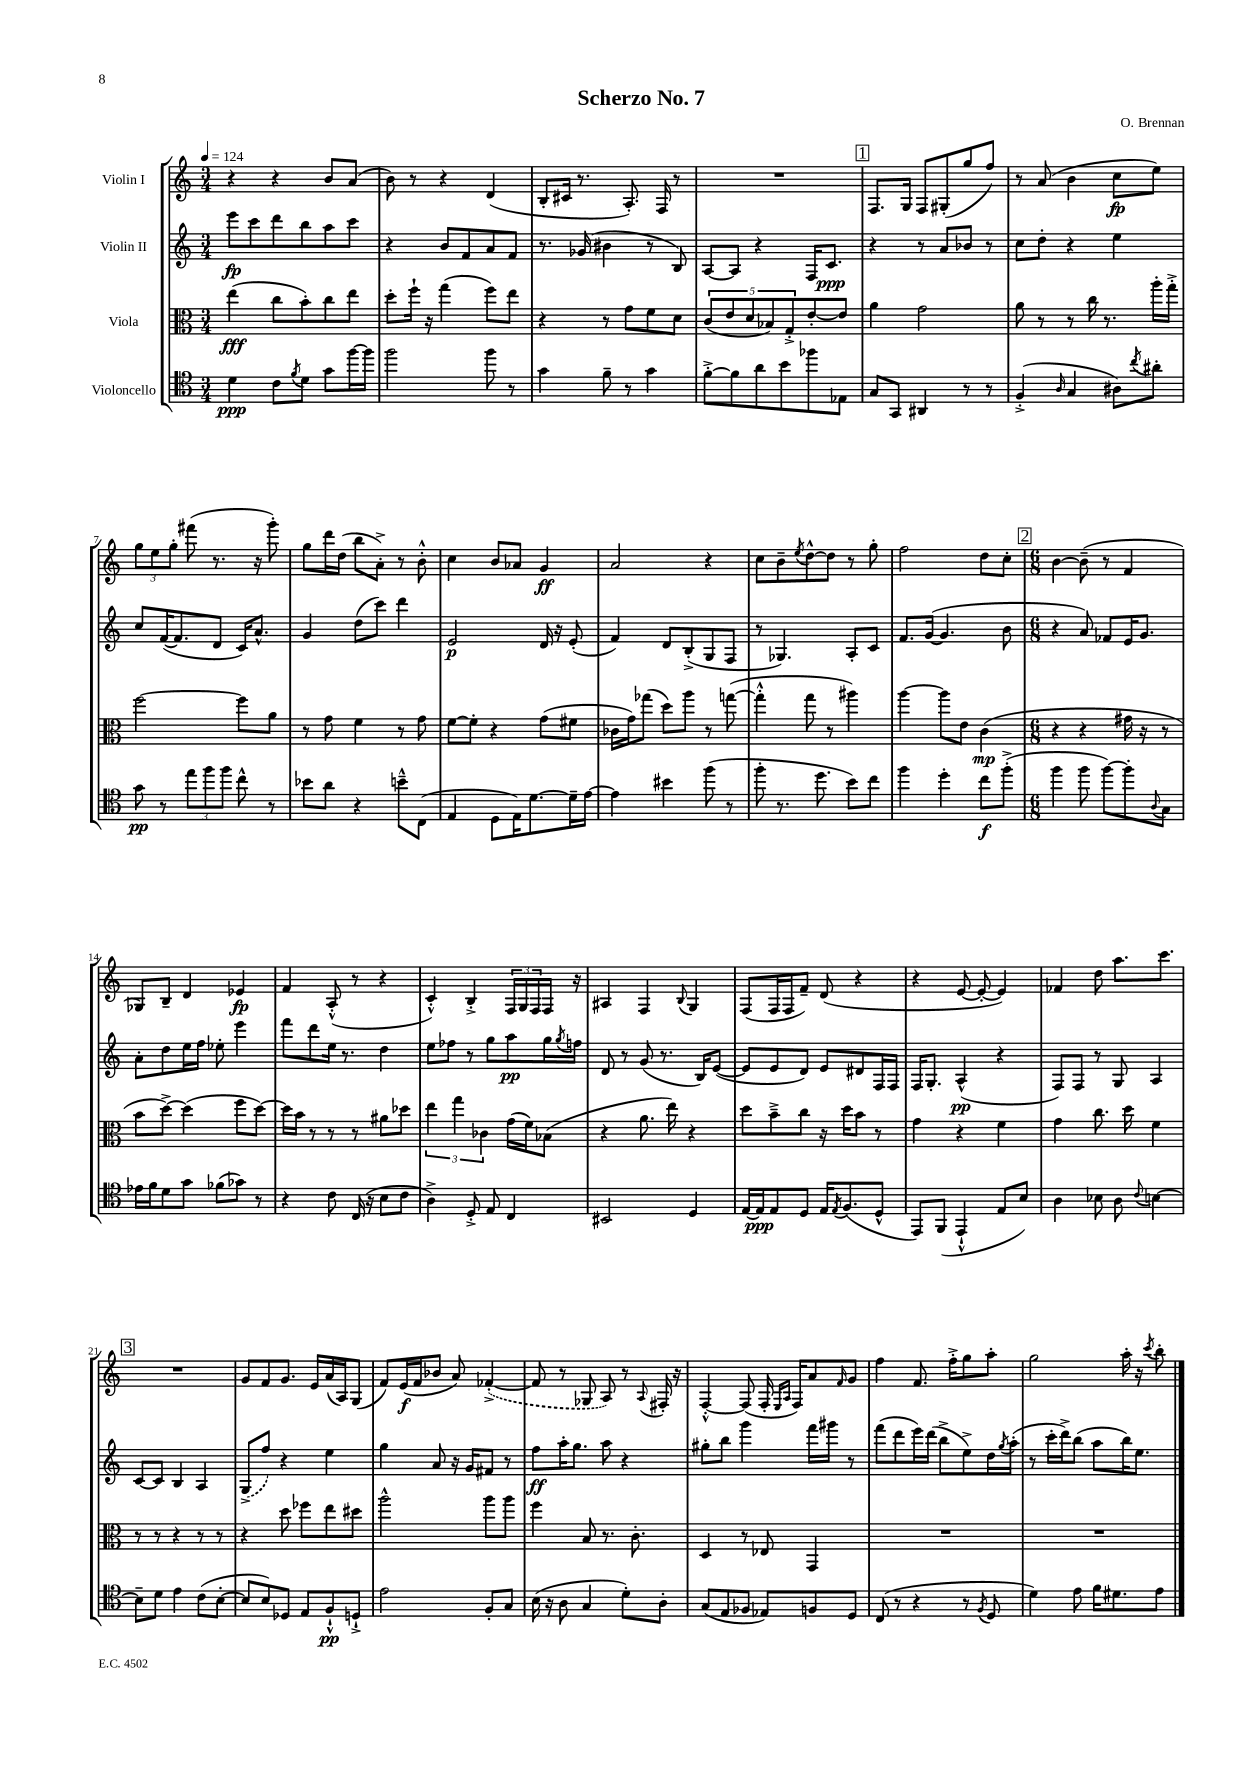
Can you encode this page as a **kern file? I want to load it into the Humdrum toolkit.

**kern	**kern	**kern	**kern
*staff4	*staff3	*staff2	*staff1
*clefC4	*clefC3	*clefG2	*clefG2
*k[]	*k[]	*k[]	*k[]
*M3/4	*M3/4	*M3/4	*M3/4
*MM124	*MM124	*MM124	*MM124
4d	(4ee	8eee	4r
.	.	8ccc	.
8c	8cc	8ddd	4r
8qf	.	.	.
8d	8b')	8bb	.
8g	8cc	8aa	8b
[16ff	8ee	8ccc	(8a
16ff]	.	.	.
=	=	=	=
2ff	8dd'	4r	8b)
.	16ff`	.	8r
.	16r	.	.
.	(4gg	8b	4r
.	.	8f	.
8ff	8ff)	8a	(4d
8r	8ee	8f	.
=	=	=	=
4g	4r	8.r	8B'
.	.	.	16c#
.	.	(16g-	8.r
8f~	8r	4b#	.
8r	8g	.	8.A')
4g	8f	8r	.
.	.	.	16F
.	8d	8B)	8r
=	=	=	=
[8f'^	(10c	[8A	2.r
.	10e	.	.
8f]	.	8A]	.
.	10d	.	.
8a	.	4r	.
.	10B-)	.	.
8b	.	.	.
.	10G'^	.	.
8ff-	[8e'	16F	.
.	.	8.c	.
8E-	8e]	.	.
=	=	=	=
8G	4a	4r	8.F
8GG	.	.	.
.	.	.	16G
4AA#	2g	8r	8F
.	.	8a	(8G#'
8r	.	8b-	8gg
8r	.	8r	8ff)
=	=	=	=
(4F'^	8a	8cc	8r
.	8r	8dd'	(8a
16qqA	.	.	.
4G	8r	4r	4b
.	16cc	.	.
.	8.r	.	.
8A#)	.	4ee	8cc
8qcc	.	.	.
8a#'	16aa'	.	8ee)
.	16gg'^	.	.
=	=	=	=
8g	[2ff	8cc	12gg
.	.	.	12ee
8r	.	([16f	.
.	.	.	12gg'
.	.	8.f]	.
12ee	.	.	(8fff#
12ff	.	.	.
.	.	8d	8.r
12ff	.	.	.
8cc^^	8ff]	16c)	.
.	.	8.a^^	16r
8r	8a	.	8ggg')
=	=	=	=
8b-	8r	4g	8gg
8a	8g	.	16ddd
.	.	.	(16dd
4r	4f	(8dd	8bb
.	.	8ccc)	8a'^)
8b~^^	8r	4ddd	8r
(8C	8g	.	8b'^^
=	=	=	=
4E	[8f	2e	4cc
.	8f']	.	.
8D	4r	.	8b
16E)	.	.	8a-
[8.d	.	.	.
.	(8g	16d	4g
.	.	16r	.
16d~]	8f#	(8e'	.
[16e	.	.	.
=	=	=	=
4e]	16c-	4f)	2a
.	16g)	.	.
.	(8gg-	.	.
4b#	8dd)	8d	.
.	8aa	(8B'^	.
(8ff	8r	8G	4r
8r	([8gg	8F	.
=	=	=	=
8ff'	4gg'^^]	8r	8cc
8.r	.	4.G-)	8b~
.	.	.	8qee
.	8gg	.	[8dd^^
8.dd	.	.	.
.	8r	.	8dd]
8b)	4aa#)	8A'	8r
8cc	.	8c	8gg'
=	=	=	=
4ff	[4aa	8.f	2ff
.	.	([16g	.
4dd'	8aa]	4.g]	.
.	8e	.	.
8cc	(4c	.	8dd
(8ff'^	.	8b	8cc'
=	=	=	=
*M6/8	*M6/8	*M6/8	*M6/8
4ff	4r	4r	[4b
8ff	4r	8a)	(8b~]
[8ff)	.	8f-	8r
8ff']	16g#	16e	4f
.	16r	8.g	.
8qqA	.	.	.
8G	8r	.	.
=	=	=	=
16e-	8b	8a'	8G-)
16f	.	.	.
8d	[8dd^)	8dd	8B~
8g	(4dd]	16ee	4d
.	.	16ff	.
(8f-	.	8ee-'	.
8g-)	8ff	4eee	4e-
8r	[8dd)	.	.
=	=	=	=
4r	16dd]	8fff	4f
.	16b	.	.
.	8r	8ddd	.
8c	8r	16ee	(8A'^^
.	.	8.r	.
(16C	8r	.	8r
16r	.	.	.
8B	8a#	4dd	4r
8c	8dd-	.	.
=	=	=	=
4A^)	6ee	8ee	4c'^^)
.	.	8ff-	.
.	6gg	.	.
8D'^	.	8r	4B'^
.	6c-	.	.
8E	.	8gg	.
4C	(16g	8aa	24F
.	.	.	24G
.	16f)	.	.
.	.	.	24F
.	(8B-	16gg	16F
.	.	8qgg	.
.	.	16ff	16r
=	=	=	=
2BB#	4r	8d	4A#
.	.	8r	.
.	8.a	(8g	4F
.	.	8.r	.
.	16ee)	.	.
.	.	.	8qqB
4D	4r	.	4G
.	.	16B)	.
.	.	([8e	.
=	=	=	=
[16E	8dd	8e]	(8F
16E]	.	.	.
8E	8b~^	8e	16F
.	.	.	16F
8D	8cc	8d)	8f~)
16E	16r	8e	(8d
8qE	.	.	.
(8.F	16dd	.	.
.	8b	8d#	4r
8D^^	8r	16F	.
.	.	16F	.
=	=	=	=
8EE)	4g	16F	4r
.	.	8.G'	.
(8FF	.	.	.
4EE`^^	4r	(4A^^	[8e
.	.	.	8e'_
8E	4f	4r	4e])
8B)	.	.	.
=	=	=	=
4A	4g	8F)	4f-
.	.	8F	.
8B-	8.cc	8r	8dd
8A	.	8G	8.aa
.	16dd	.	.
8qqc	.	.	.
[4B	4f	4A	.
.	.	.	8.ccc
=	=	=	=
8B~]	8r	[8c	2.r
8d	8r	8c]	.
4e	4r	4B	.
(8c	8r	4A	.
[8B'	8r	.	.
=	=	=	=
8B]	4r	(8G^	8g
8B)	.	8ff)	8f
8D-	8dd	4r	8.g
8E	8ff-	.	.
.	.	.	16e
8F`^^	8ee	4ee	(16a
.	.	.	16A)
8D`^	8dd#	.	(8G
=	=	=	=
2e	2aa^^	4gg	8f)
.	.	.	(16e
.	.	.	16f
.	.	8a	8b-
.	.	16r	8a)
.	.	16g	.
8F'	8aa	8f#	([4f-'^
8G	8aa	8r	.
=	=	=	=
(16B	4ff	8ff	8f-]
16r	.	.	.
8A	.	16aa'	8r
.	.	8.gg	.
4G	8B	.	8G-
.	8.r	8aa	8A)
8d')	.	4r	8r
.	8.c'	.	.
.	.	.	8qqA
8A'	.	.	16F#'
.	.	.	16r
=	=	=	=
(8G	4D	8gg#'	[4F'^^
8E	.	8bb	.
8F-	8r	4ggg	(8F]
8E-)	8E-	.	16F'
.	.	.	16qqE
.	.	.	16qqA
.	.	.	16F)
8F	4GG	16fff	8a
.	.	16ggg#	.
.	.	.	16qqf
8D	.	8r	8g
=	=	=	=
(8C	2.r	(8fff	4ff
8r	.	8ddd	.
4r	.	16eee)	8.f
.	.	(16ddd	.
.	.	8bb^	.
.	.	.	16ff'^
8r	.	8ee^)	8gg
8qF	.	.	.
8D	.	16dd	8aa'
.	.	8qgg	.
.	.	(16aa'	.
=	=	=	=
4d)	2.r	8r	2gg
.	.	16ccc'	.
.	.	16ddd^)	.
8e	.	(8bb	.
16f	.	8aa	.
8.d#	.	.	.
.	.	16bb)	16aa'
.	.	8.ee	16r
.	.	.	8qccc
8e	.	.	8bb'
==	==	==	==
*-	*-	*-	*-
